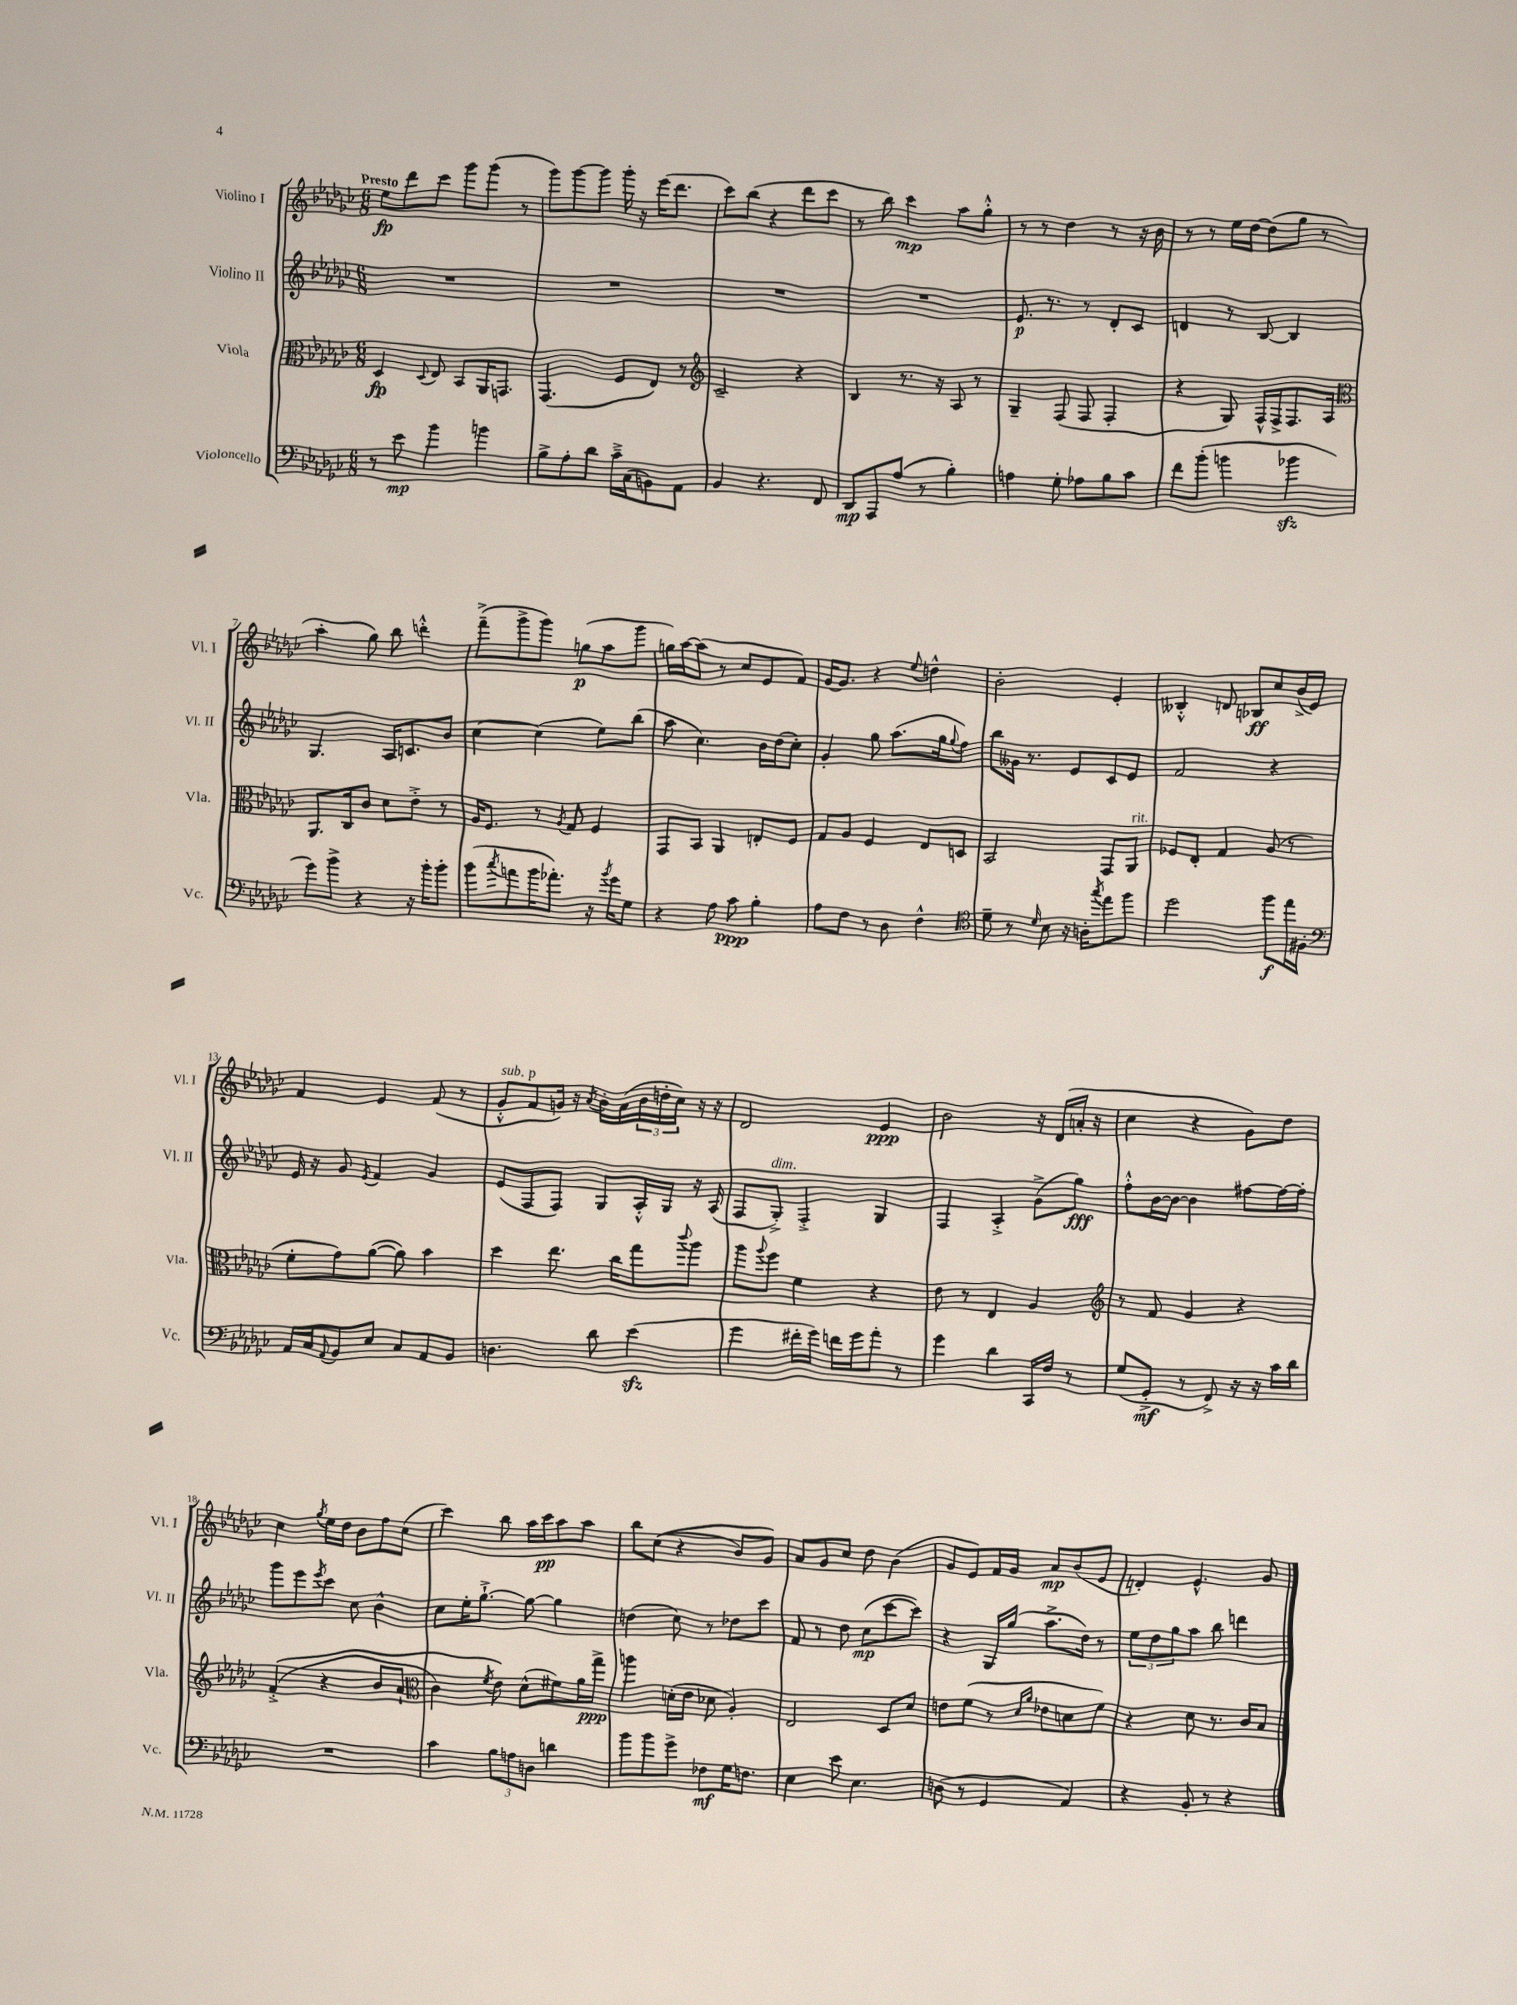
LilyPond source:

<<
\new StaffGroup <<
\new Staff = "s0" \with { instrumentName = "Violino I" shortInstrumentName = "Vl. I" } {
    \clef treble \key ges \major \numericTimeSignature \time 6/8 \tempo "Presto"
    ees''8\fp des'''8 ces'''8 ges'''8 ges'''8( r8 |
    ges'''8) ges'''8~ ges'''8 ges'''16-. r16 ees'''16( des'''8. |
    ces'''8) bes''8( r4 des'''8 ces'''8 |
    r8 bes''8) ces'''4\mp aes''8 ges''8-.-^ |
    r8 r8 des''4 r8 r16 bes'16 |
    r8 r8 ees''16 des''16~ des''8( ges''8 r8 |
    aes''4-. ges''8) bes''8 d'''4-.-^ |
    f'''8--->( ges'''8-> ges'''8) g''8\p( aes''8 ges'''8 |
    g''16) aes''16~ aes''8( r8 ces''8 ees'8 f'8) |
    ges'16~ ges'8. r4 \appoggiatura { ees''8 } d''4-^ |
    bes'2-. ees'4-. |
    beses4-.-^ d'8 bes8\ff ces''8 bes'16->( ees'16) |
    f'4 ees'4 f'8( r8 |
    ges'8-.-^^\markup { \italic "sub. p" } f'8 g'16) r16 \acciaccatura { aes'8 } bes'16-. aes'16( \tuplet 3/2 { bes'16 d''16-. ces''16) } r16 r16 |
    des'2 ees'4\ppp |
    bes'2 r16 des'16( a'16-. r16 |
    ces''4 r4 ges'8) des''8 |
    ces''4 \acciaccatura { ges''8 } ees''16 des''16 bes'8 f''8 ces''8( |
    ces'''4) bes''8 aes''16 ces'''16\pp aes''8 aes''8 |
    bes''8 ces''8(\( r4 bes'8) ges'8\) |
    aes'8 ges'8 ces''8 des''8 bes'4( |
    ges'8 ees'8) f'16 ges'16 aes'8\mp bes'8( ees'8 |
    d'4-.) ees'4.-^ ges'8 \bar "|." |
}
\new Staff = "s1" \with { instrumentName = "Violino II" shortInstrumentName = "Vl. II" } {
    \clef treble \key ges \major \numericTimeSignature \time 6/8
    R2. |
    R2. |
    R2. |
    R2. |
    ees'8.\p r8. r8 des'8-. ces'8 |
    d'4 r8 bes8~ bes4 |
    ges4. aes16 c'8. bes'8 |
    ces''4~ ces''4( ees''8) bes''8( |
    aes''8 ces''4.) bes'16 des''16( ces''8-.) |
    ges'4-. ges''8 aes''8.( ges''16 \appoggiatura { ges''8 } f''8) |
    bes''8 geses'16 r8. ees'8 ces'8 ees'8 |
    f'2 r4 |
    ees'16 r16 ges'8 \acciaccatura { ees'8 } f'4 ges'4 |
    ees'8( f8 f8) ges8 aes16-.-^ ges16 r16 aes16( |
    f8 ges8-.->^\markup { \italic "dim." }) f4-.-> ges4 |
    f4 aes4-.-> ges'8->( ges''8\fff) |
    f''8-.-^ bes'16~ bes'16~ bes'4 fis''8~ fis''16~ fis''16-. |
    ges'''8 ees'''8 \acciaccatura { ees'''8 } ces'''8 ces''8 bes'4-^ |
    ces''8 ees''16-. ges''8.~-!-> ges''8~ ges''4 |
    d''4( ces''8) r8 des''8 ces'''8 |
    f'8 r8 des''8 ces''8\mp( ces'''8~ ces'''8) |
    r4 ges16 ges''16( aes''8.-> des''16) r8 |
    \tuplet 3/2 { ees''8 des''8 ges''8 } aes''8 bes''8 d'''4 \bar "|." |
}
\new Staff = "s2" \with { instrumentName = "Viola" shortInstrumentName = "Vla." } {
    \clef alto \key ges \major \numericTimeSignature \time 6/8
    des4\fp \appoggiatura { des8 } ees8 bes,8 aes,16 g,8. |
    ges,4.( f8 ees8) r8 |
    \clef treble ces'2-- r4 |
    bes4 r8. r16 aes8 r8 |
    ges4-- f8( f8 f4-. |
    r4 ges8) f16-^ f16-> f8. aes16 |
    \clef alto aes,8. ces16 ces'8 des'8 ees'8-.-> r8 |
    aes16 f8. r8 \acciaccatura { aes8 } ges8 f4 |
    ges,8 bes,8 aes,4 e8-. f8 |
    ges8 aes8 f4 ees8 d8 |
    bes,2 ges,8 aes,8^\markup { \italic "rit." } |
    fes8 ees8-. ges4 aes8( r8 |
    f'8-. ges'8) aes'8~( aes'8) bes'4 |
    des''4 ees''8. ces''16 ges''8 \appoggiatura { ces'''8 } aes''8 |
    aes''8 \appoggiatura { aes''8 } f''8 f'4 r4 |
    ees'8 r8 ees4 aes4 |
    \clef treble r8 f'8 ges'4 r4 |
    f'4-.->(\( r4 bes'8 aes'8-! |
    \clef alto ces'4) \acciaccatura { f'8 } ees'8\) des'8-^( fis'8) aes'16 ges''16->\ppp |
    a''4 d'16-.( ees'16 des'8 aes4-.) |
    ees2 des8 des'8 |
    e'8 f'8( r8 \grace { des'16 aes'16 } ees'8 d'8 f'8) |
    r4 des'8 r8. ces'16 bes8 \bar "|." |
}
\new Staff = "s3" \with { instrumentName = "Violoncello" shortInstrumentName = "Vc." } {
    \clef bass \key ges \major \numericTimeSignature \time 6/8
    r8 ees'8\mp bes'4 b'4 |
    bes8-> aes8-. des'8 ces'16---> ces16( b,8) aes,8 |
    bes,4 r4. f,8 |
    des,8\mp aes,,8 aes8( r8 bes4-.) |
    a4 ges8-. aes8 bes8 ces'8 |
    f'8 bes'8-.( b'4 bes'4\sfz |
    ges'8) bes'8-> r4 r16 bes'16-. bes'8-. |
    bes'8( \acciaccatura { ces''8 } a'8 bes'16 aes'8.-.) r16 \acciaccatura { bes'8 } ges'16 ges8 |
    r4 aes8 ces'8\ppp bes4-. |
    aes8 f8 r8 des8 f4-^ |
    \clef tenor des'8-- r8 \grace { des'16 } bes8 r16 a16-. \acciaccatura { ges''8 } ees''8 f''8 |
    des''2 f''8\f ees''16 fis16-. |
    \clef bass aes,16 ces16 \appoggiatura { aes,8 } bes,8 ees8 ces8 aes,8 bes,8 |
    d4. des'8 ees'4\sfz( |
    ges'4 fis'16-. ges'16) f'16 ges'16 aes'8-. r8 |
    ges'4 des'4 ces,16 f16 r8 |
    ges8( ges,8-.->\mf r8 f,8->) r16 r16 ces'16 des'16 |
    R2. |
    ces'4 \tuplet 3/2 { bes8 a8 d8 } d'4 |
    bes'8 bes'8 ges'8-> fes8\mf ges16 f8. |
    ees4 ees'8 ees4. |
    d8( r8 ges,4 aes,4) |
    r4 bes,8-. r8 r4 \bar "|." |
}
>>
>>
